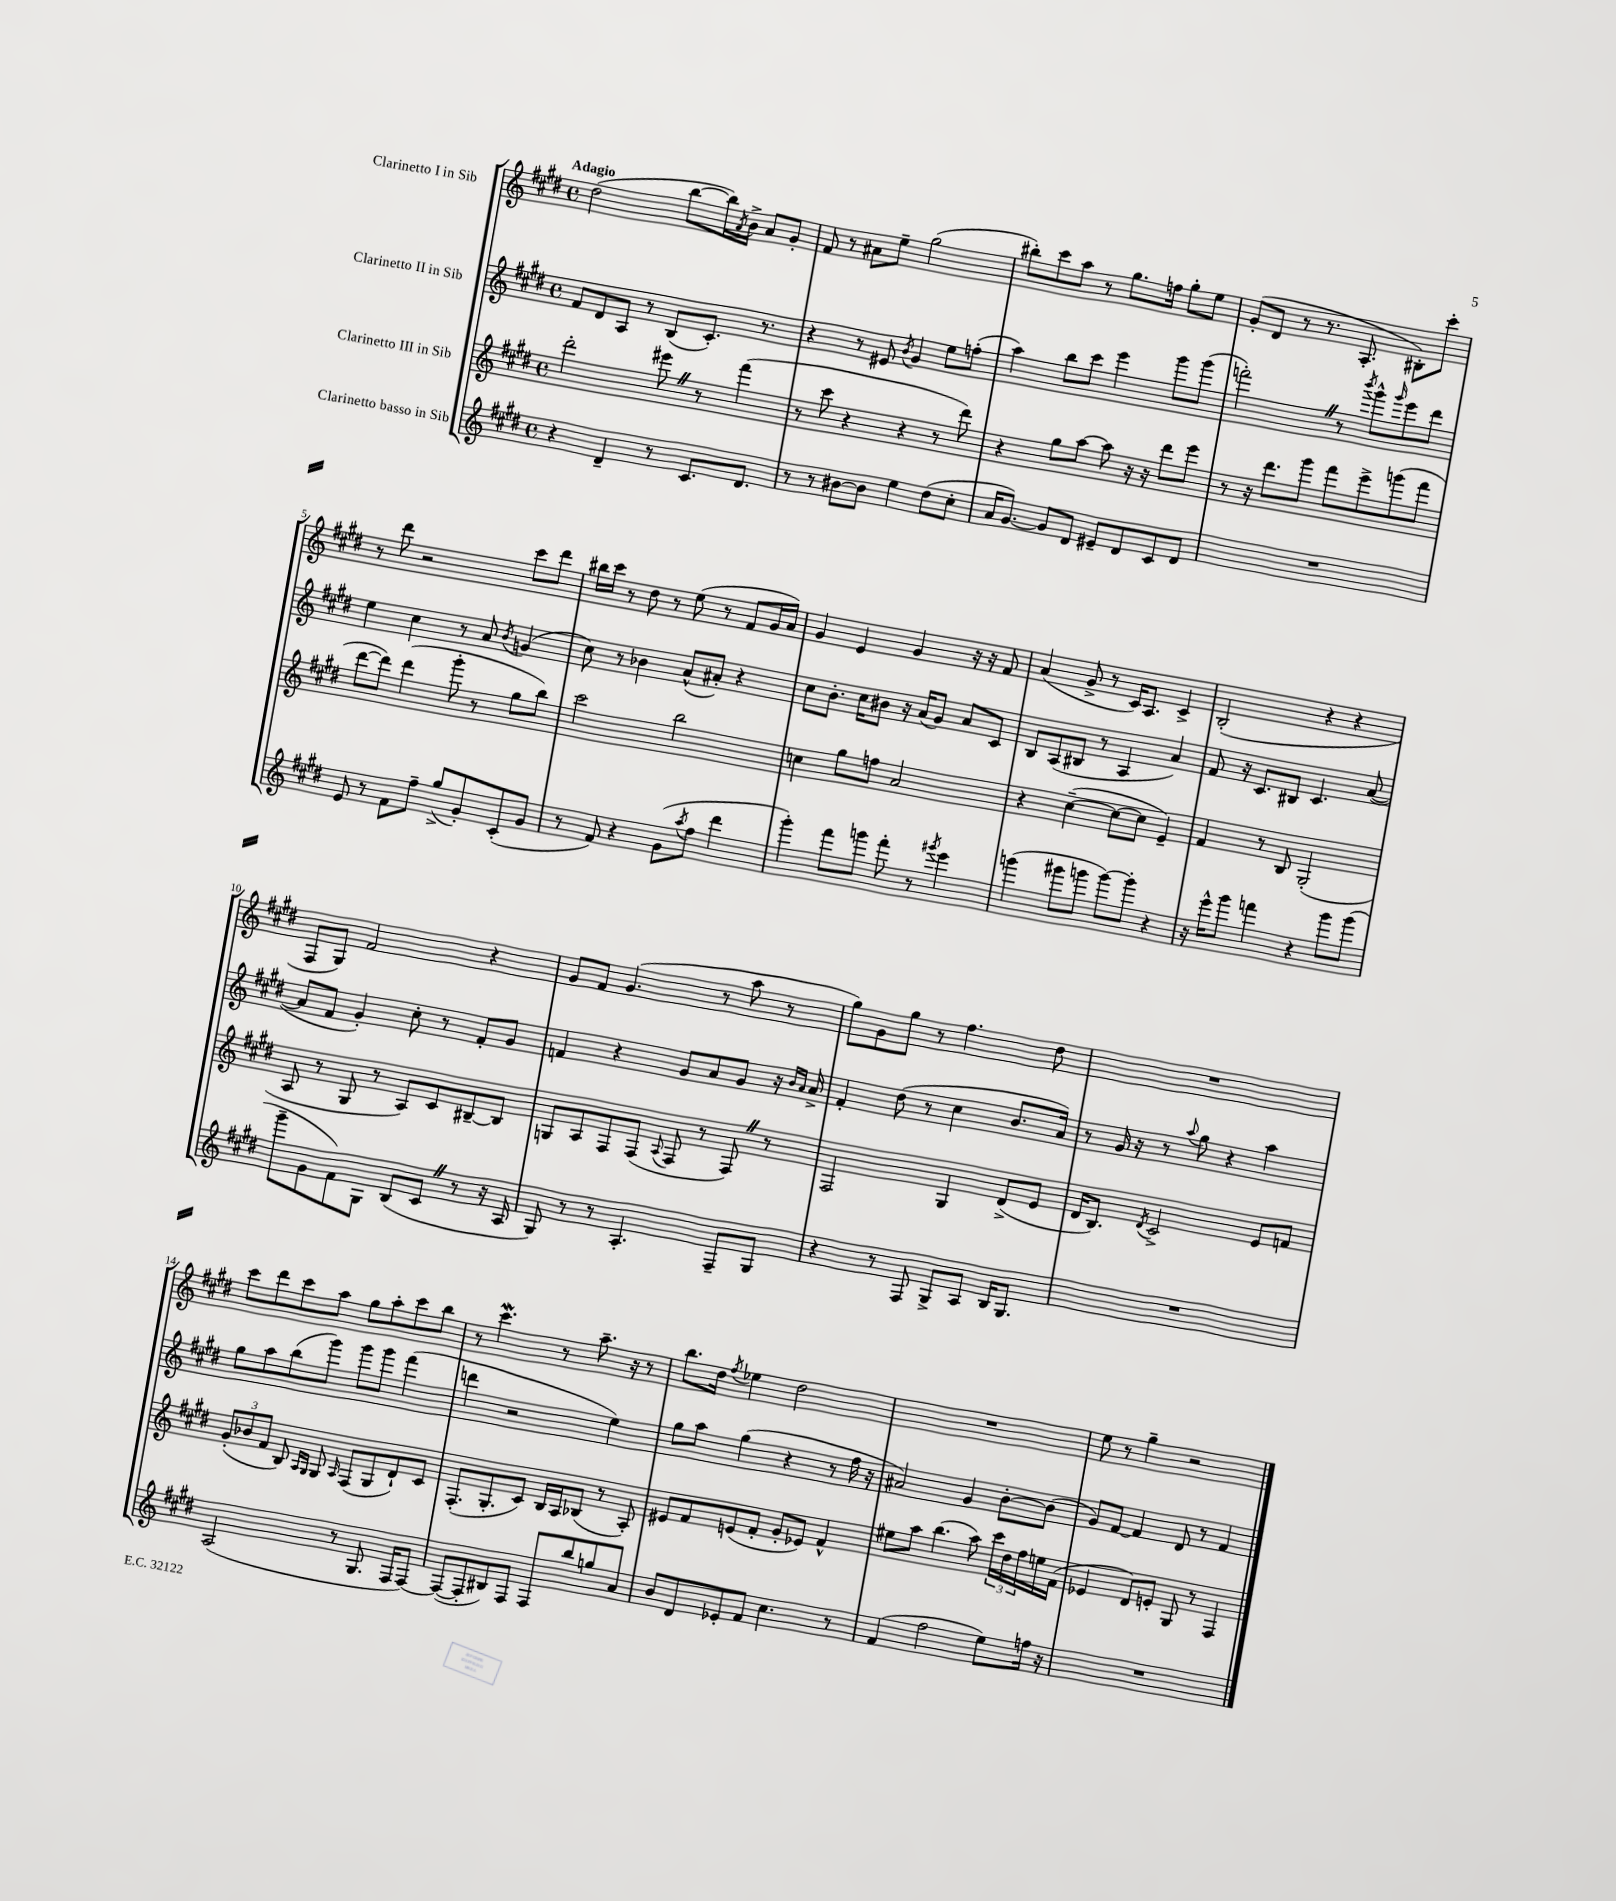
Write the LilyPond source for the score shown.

<<
\new StaffGroup <<
\new Staff = "s0" \with { instrumentName = "Clarinetto I in Sib" } {
    \clef treble \key e \major \defaultTimeSignature \time 4/4 \tempo "Adagio"
    dis''2( b''8~ b''16) \acciaccatura { a'8 } b'16-> a'8 gis'8-. |
    fis'8 r8 ais'8 e''8-- gis''2( |
    bis''8-.) cis'''8 a''8 r8 gis''8. f''16 gis''8-. e''8 |
    gis'8-.( dis'8 r8 r8. a8.-. bis8-.) cis'''8-. |
    r8 dis'''8 r2 cis'''8 dis'''8 |
    bis''16 cis'''16 r8 dis''8 r8 e''8( r8 fis'8 gis'16 a'16) |
    gis'4 e'4 gis'4 r16 r16 fis'8 |
    a'4( gis'8-> r8 cis'16) a8. cis'4-> |
    b2-.( r4 r4 |
    fis8 gis8) fis'2 r4 |
    gis'8 fis'8 gis'4.( r8 a''8 r8 |
    gis''8) gis'8 gis''8 r8 fis''4. dis''8 |
    R1 |
    cis'''8 dis'''8 cis'''8 a''8 gis''8 a''8-. cis'''8 b''8 |
    r8 cis'''4.\mordent r8 a''8.-- r16 r8 |
    b''8. dis''16 \acciaccatura { fis''8 } ees''4 dis''2 |
    R1 |
    e''8 r8 gis''4-- r2 \bar "|." |
}
\new Staff = "s1" \with { instrumentName = "Clarinetto II in Sib" } {
    \clef treble \key e \major \defaultTimeSignature \time 4/4
    fis'8 dis'8 a8 r8 b8( cis'8.-.) r8. |
    r4 r8 eis'8 \acciaccatura { b'8 } gis'4 e''8 f''8-.( |
    a''4) b''8 cis'''8 e'''4 gis'''8 gis'''8( |
    f'''2-.) \once \override BreathingSign.text = \markup { \musicglyph "scripts.caesura.straight" } \breathe r8 \acciaccatura { b'''8 } gis'''8-^ \grace { gis'''16 } e'''8 dis'''8 |
    e''4 cis''4 r8 a'8 \acciaccatura { b'8 } g'4( |
    cis''8) r8 bes'4 a'8-^( ais'8-.) r4 |
    cis''8 b'8.-. cis''16 bis'8 r16 a'16( gis'8) a'8 cis'8 |
    b8 a8( bis8 r8 a4 a'4) |
    fis'8 r16 cis'8. bis8 cis'4. a'8~( |
    a'8 fis'8 gis'4-.) cis''8-. r8 fis'8-. gis'8 |
    f'4 r4 gis'8 a'8 gis'8 r16 \grace { b'16 a'16 } a'16-> |
    fis'4-. dis''8( r8 cis''4 b'8. a'16) |
    r8 gis'16 r16 r8 \appoggiatura { a''8 } gis''8 r4 a''4 |
    gis''8 a''8 b''8( gis'''8) gis'''8 gis'''8 fis'''4( |
    d'''4 r2 e''4) |
    gis''8 a''8 gis''4( r4 r8 fis''16 r16 |
    ais'2) gis'4 b'8~-. b'8( |
    gis'8) fis'8~ fis'4 dis'8 r8 fis'4 \bar "|." |
}
\new Staff = "s2" \with { instrumentName = "Clarinetto III in Sib" } {
    \clef treble \key e \major \defaultTimeSignature \time 4/4
    dis'''2-. eis'''8 \once \override BreathingSign.text = \markup { \musicglyph "scripts.caesura.straight" } \breathe r8 fis'''4( |
    r8 cis'''8 r4 r4 r8 dis'''8) |
    r4 gis''8 a''8~ a''8 r16 r16 dis'''8 e'''8 |
    r8 r16 dis'''8. gis'''8 fis'''8 e'''8-> g'''8( fis'''8 |
    dis'''8~ dis'''8) dis'''4( gis'''8-. r8 gis''8 b''8) |
    cis'''2 b''2 |
    c''4 gis''8 f''8 a'2 |
    r4 cis''4~--( cis''8~ cis''8 e'4--) |
    fis'4 r8 b8 gis2-.( |
    a8 r8 gis8 r8 a8) cis'8 bis8~-- bis8 |
    g8 a8 fis8 fis8( \appoggiatura { a8 } fis8 r8 fis8) \once \override BreathingSign.text = \markup { \musicglyph "scripts.caesura.straight" } \breathe r8 |
    fis2 gis4 dis'8->( e'8 |
    dis'16 b8.) \acciaccatura { dis'8 } cis'2-> e'8 f'8 |
    \tuplet 3/2 { gis'8-.( bes'8 fis'8 } b8) \grace { a16 gis16 } gis8 \grace { a16 } fis8( gis8 dis'8-!) cis'8 |
    fis8.-.( gis8.-. cis'8) b16 a16 bes8( r8 a8-.) |
    eis'8 fis'8 e'8( fis'8-. gis'8-. ees'8) fis'4-^ |
    eis''8 a''8 b''4.( a''8) \tuplet 3/2 { cis'''16 dis''16 fis''16 } e''16 fis'16( |
    ees'4 dis'8) e'8-. gis8 r8 fis4 \bar "|." |
}
\new Staff = "s3" \with { instrumentName = "Clarinetto basso in Sib" } {
    \clef treble \key e \major \defaultTimeSignature \time 4/4
    r4 dis'4-- r8 cis'8. dis'8. |
    r8 r8 bis'8~ bis'8 e''4 dis''8( cis''8-. |
    a'16 gis'8.~) gis'8 dis'8 eis'8-- dis'8 cis'8 dis'8 |
    R1 |
    e'8 r8 fis'8 fis''8-- gis''8->( gis'8-.) cis'8-.( gis'8 |
    r8 fis'8) r4 gis'8( \acciaccatura { a''8 } fis''8 dis'''4 |
    gis'''4-.) fis'''8 g'''8 fis'''8-. r8 \acciaccatura { gis'''8 } e'''4 |
    g'''4( gis'''8 g'''8 g'''8~) g'''8-. r4 |
    r16 e'''16-^ gis'''8 f'''4 r4 gis'''8 gis'''8( |
    gis'''8-- gis'8 fis'8) gis8 b8( cis'8 \once \override BreathingSign.text = \markup { \musicglyph "scripts.caesura.straight" } \breathe r8 r16 a16 |
    gis8) r8 r8 a4.-. fis8-- gis8 |
    r4 r8 fis8 gis8-> a8 b16 gis8. |
    R1 |
    a2( r8 gis8. fis16 fis8~) |
    fis8~( fis8-. bis8) fis8 fis8 b''8 g''8 a'8 |
    b'8 dis'8 ees'8-. fis'8 cis''4. r8 |
    fis'4( fis''2 e''8) f''16 r16 |
    R1 \bar "|." |
}
>>
>>
